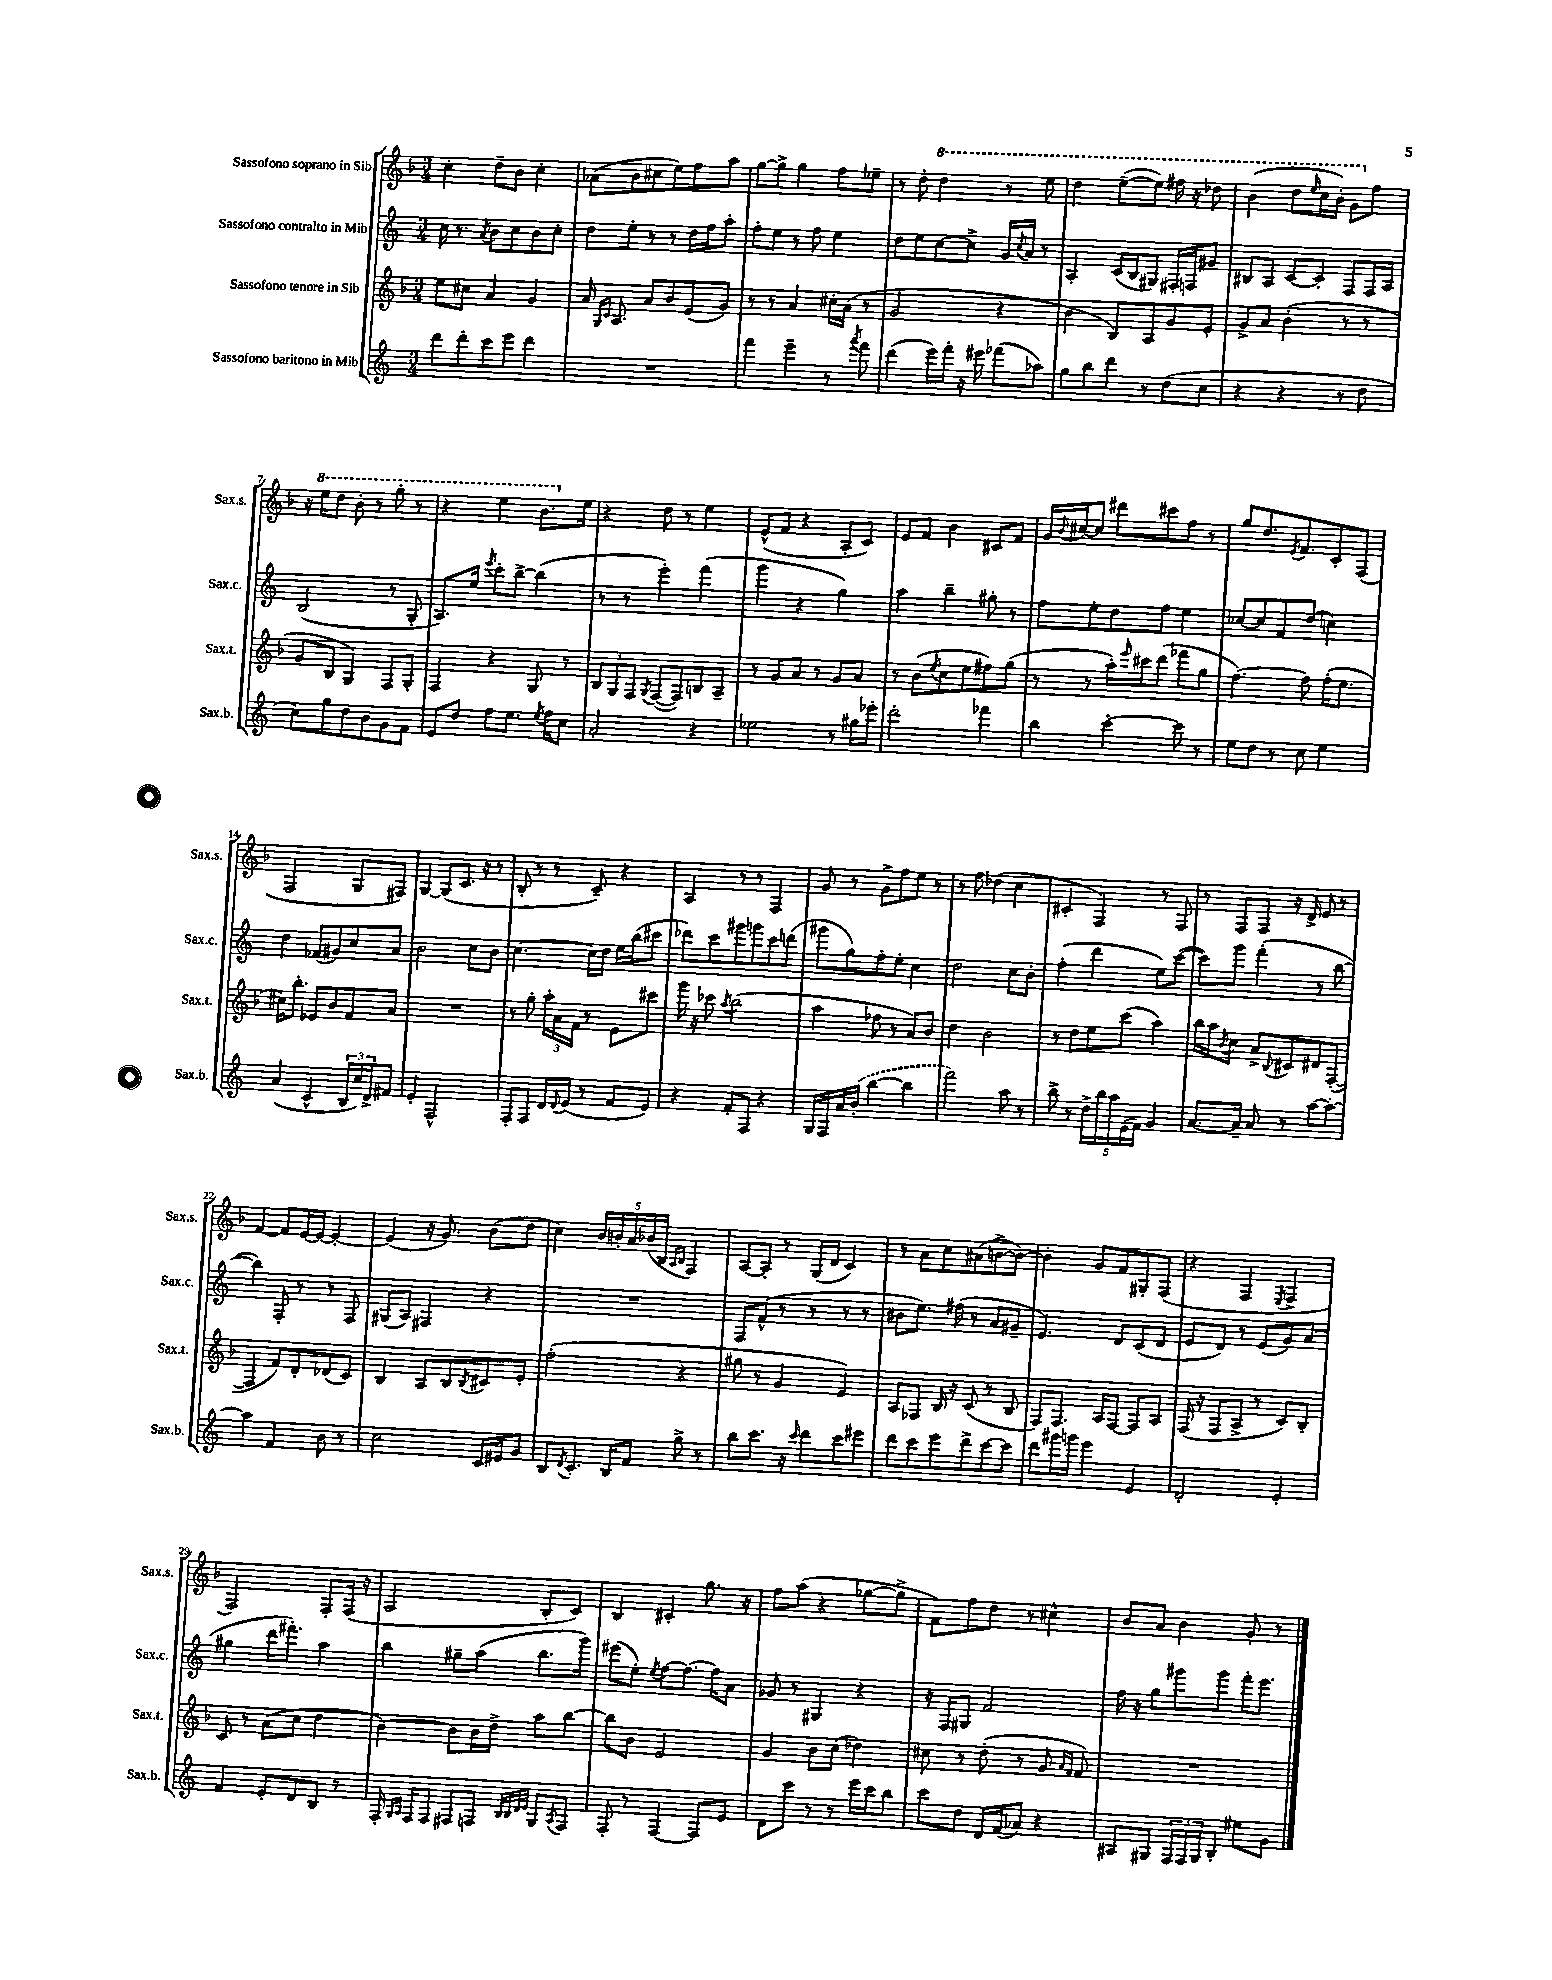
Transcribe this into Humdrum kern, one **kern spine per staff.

**kern	**kern	**kern	**kern
*staff4	*staff3	*staff2	*staff1
*clefG2	*clefG2	*clefG2	*clefG2
*k[]	*k[b-]	*k[]	*k[b-]
*M3/4	*M3/4	*M3/4	*M3/4
8ddd	8ee	16cc	4cc'
.	.	8.r	.
8ddd'	8cc#	.	.
.	.	8qa	.
8ccc	4a	8b	8dd~
8eee	.	8cc	8b-
4ddd	4g	8b	4cc'
.	.	8cc'	.
=	=	=	=
2.r	16a	8dd	(8a-
.	16qqG	.	.
.	16qqc	.	.
.	8.A	.	.
.	.	8ee'	8b-
.	8a	8r	8cc#
.	8b-	8r	8ee)
.	(8e	16dd	8ff
.	.	16ff	.
.	8g)	8aa'	8aa
=	=	=	=
4fff	8r	8ff'	[8gg
.	8r	8ee	8gg^]
4eee~	4a	8r	4gg
.	.	8ff	.
8r	16cc#'	4ee	8ff
.	(16a	.	.
8qaaa	.	.	.
8fff	8r	.	8ee-~
=	=	=	=
(4ddd	2g	8dd	8r
.	.	8ee	8dd'
16eee)	.	[8cc	4ddd
16fff'	.	.	.
16r	.	8cc^]	.
16eee#	.	.	.
(8fff-	4r	16g	8r
.	.	8qcc	.
.	.	16a	.
8aa-)	.	8r	8eee
=	=	=	=
8gg	4b-	4A'	4ddd
8bb	.	.	.
8ddd	8B-)	(16c	([8eee~
.	.	16B	.
8r	8A	8G#)	8eee])
(8dd	8g	16F#'	16fff#
.	.	16F	16r
8cc	8e'	8g#	8ddd-
=	=	=	=
4r	8g^	8B#	(4bb-
.	8a	8A	.
4r	(4b-'	[8c	8ddd
.	.	.	16qqeee
.	.	8c']	16ccc
.	.	.	16bb-')
8r	8r	8F	8gg
8dd	8r	16F	8ff
.	.	16A	.
=	=	=	=
8cc)	8g	(2B	16r
.	.	.	16eee
8gg	8B-	.	8ddd
8dd	4G)	.	8bb-'
8b	.	.	8r
8g	8F	8r	8ggg'
8f	8G'	8G'	8r
=	=	=	=
8e	4F	8.A)	4r
8dd	.	.	.
.	.	16ee	.
.	.	8qeee	.
8ff	4r	8ccc'	4eee
8.ee	.	[8bb^	.
.	8G	(4bb]	8.bb-
8qee	.	.	.
16ff	.	.	.
8cc	8r	.	.
.	.	.	16ee
=	=	=	=
2a'	12B-	8r	4r
.	12G	.	.
.	.	8r	.
.	12F	.	.
.	8qG	.	.
.	([8F	4eee')	8dd
.	8F])	.	8r
4r	8B	(4fff	4ee
.	8A~	.	.
=	=	=	=
2ee-	8r	4ggg	(8e^^
.	8g	.	8f
.	8a	4r	4r
.	8r	.	.
8r	8g	4gg)	8A'
16gg#	8a	.	8c)
16eee-'	.	.	.
=	=	=	=
2ddd'	8r	4aa	8e
.	(8b-	.	8f
.	8qee	.	.
.	8cc	4bb~	4b-
.	8ee	.	.
4fff-	8ff#)	8gg#'	8c#
.	(8gg	8r	8f
=	=	=	=
4bb	8r	8ff	16g
.	.	.	8qqb-
.	.	.	[16cc#
.	8r	8ee'	8cc#]
[4ccc'	16aa')	8dd	8ddd#
.	16qqeee	.	.
.	16ccc#	.	.
.	(8ddd	8ff	8ccc#
8ccc]	8fff-	4ee	8ff
8r	8gg	.	8r
=	=	=	=
8ee	[4.ff)	[8cc-	8gg
8dd	.	8cc-]	8.dd
8r	.	8f	.
.	.	.	8qe
.	.	.	8.f
8cc	8ff]	(8dd	.
4ee	(16ff'	4cc)	8c'
.	8.ee	.	.
.	.	.	(8F
=	=	=	=
(4a	16cc#)	4dd	2F
.	8.bb-'	.	.
4c^^	8e-	(8f-	.
.	8b-	8g#)	.
24B	8f	8cc	8G
24cc)	.	.	.
24d^	.	.	.
8f#	8a	8a	8F#)
=	=	=	=
4e'	2.r	2b	[4G
2F^^	.	.	(8G]
.	.	.	8.c
.	.	8cc	.
.	.	.	16r
.	.	8b	8r
=	=	=	=
8F'	8r	[4.cc	8B-'
8F	8gg'	.	8r
16d	24aa'	.	8r
.	24a	.	.
8qqd	.	.	.
(16e	.	.	.
.	24f	.	.
8r	8r	16cc]	8c~)
.	.	16dd	.
8f	8e	16ee	4r
.	.	(16bb	.
8e)	8ccc#	8ccc#	.
=	=	=	=
4r	16ggg	8ddd-)	4A
.	16r	.	.
.	8ccc-	8ccc	.
.	8qaa	.	.
8f'	(2bb-	8ggg#	8r
8F	.	8ggg	8r
4r	.	8ccc	4F
.	.	(8ddd	.
=	=	=	=
16G	4aa	8ggg#	8g
16F	.	.	.
16a	.	8gg)	8r
(16b'	.	.	.
[4bb	8ff-	8ff'	8g^
.	8r	8ee'	8ff
4bb]	8a)	4cc	8ee
.	8b-	.	8r
=	=	=	=
2fff)	4dd	2dd	8r
.	.	.	8ff
.	2b-	.	(4dd-
8aa	.	8cc	4cc
8r	.	8b'	.
=	=	=	=
8bb^	8r	(4ff'	4c#'
8r	8dd	.	.
20dd^	8ee	4ddd	4F)
20bb	.	.	.
20aa	.	.	.
.	(8ccc	.	.
(20e	.	.	.
20f)	.	.	.
4g	4aa)	8ee)	8r
.	.	([8ccc	8F
=	=	=	=
[8.a	16bb-	8ccc])	8r
.	16aa	.	.
.	8qb-	.	.
.	8cc	8ggg	8F
16a~]	.	.	.
8a	8a^	(4fff'	8F
.	8qqB-	.	.
8r	8c#	.	16r
.	.	.	16d^
[8aa	8d#	8r	8e
8aa'_	([8F'	[8bb	8r
=	=	=	=
4aa]	4F]	4bb])	[4f
4f	8f)	8F'	8f]
.	8d'	8r	[16e
.	.	.	16e_
8b	(8d-	8r	4e'_
8r	8c)	8F	.
=	=	=	=
2cc	4B-	(8G#	(4e]
.	.	8A)	.
.	8A	4F#	16r
.	.	.	8.g)
.	8B-	.	.
.	8qB-	.	.
16c	8c#	4r	(8b-
16e#	.	.	.
8g	8e'	.	8dd
=	=	=	=
8B	(2ff'	2.r	4cc)
8qd	.	.	.
8.c'	.	.	.
.	.	.	20b-
.	.	.	20b'
16B	.	.	.
.	.	.	20a
8f	.	.	.
.	.	.	(20b-
.	.	.	20B-
.	.	.	16qqA
.	.	.	16qqB-
8gg^	4r	.	4F)
8r	.	.	.
=	=	=	=
8bb	8gg#	8F	[8A
8.ccc	8r	(8f^^	8A']
.	4g	8r	8r
16r	.	.	.
16qqccc	.	.	.
8ddd	.	8r	(16G
.	.	.	16d
8ccc	4e)	8r	4c)
8eee#	.	8r	.
=	=	=	=
8ddd	8A	8b#	8r
8ccc	8F-	8.ee)	8a
8eee	16B-	.	8cc
.	16r	(16ff#	.
8ddd^	(8c	8r	(8a#
[8ccc	8r	8a	[8b^
8ccc]	8B-	8g#~	8b_)
=	=	=	=
8ddd	8F)	4.e)	4b']
16ggg#	8.F	.	.
16ggg	.	.	.
4eee	.	.	8g
.	16A	.	.
.	[8F	8d	8f
4e	8F]	(8c	8G#'
.	8A	8d	(8F
=	=	=	=
2d'	(16F	8e	4r
.	16r	.	.
.	8F	8d)	.
.	8A^	8r	4F
.	8r	(8e	.
.	.	.	8qE
4e'	8c)	8g)	4F^
.	8B-'	(8a	.
=	=	=	=
4f	8c	4gg#	2F)
.	8r	.	.
8e'	(8a	16ddd	.
.	.	8.fff#')	.
8d	8cc	.	.
8B	4dd	4aa	8F'
8r	.	.	(16F
.	.	.	16r
=	=	=	=
16F'	[4b-)	4bb	2A
16qqG	.	.	.
16qqA	.	.	.
16F	.	.	.
8F	.	.	.
8F#	8b-]	8gg#~	.
8F	16b-	(8aa	.
.	16dd^	.	.
32qqB	.	.	.
32qqB	.	.	.
32qqd	.	.	.
32qqe	.	.	.
8G	8aa	8.bb	8B-'
8qA	.	.	.
8F	[8bb-	.	8c)
.	.	16ggg)	.
=	=	=	=
8F'	8bb-]	(8eee#	4B-
8r	8b-	8ee')	.
.	.	8qee	.
[4F	2e	[8ff	4c#'
.	.	8.ff_	.
8F]	.	.	8.gg
.	.	16ff]	.
8e	.	8a	.
.	.	.	16r
=	=	=	=
8d	4g	8g-	8ff
8ccc	.	8r	(8aa
8r	8b-	4G#	4r
8r	(8cc	.	.
16eee	4dd-)	4r	[8gg-
16ccc	.	.	.
8bb	.	.	8gg-^]
=	=	=	=
8ccc	8cc#	16r	8f)
.	.	16F	.
8dd	8r	8G#	8ff
16d	(8dd'	2f	8dd
(16f	.	.	.
8a-)	8r	.	8r
4r	8g	.	4cc#^^
.	16qqa	.	.
.	16qqf	.	.
.	8f)	.	.
=	=	=	=
8A#	2.r	16ff	8b-
.	.	16r	.
8G#	.	8gg	8a
24F	.	8ggg#	4b-
24F	.	.	.
24G#	.	.	.
8B'	.	8ggg#	.
8ee#	.	16fff'	8g'
.	.	8.eee	.
8g	.	.	8r
==	==	==	==
*-	*-	*-	*-
